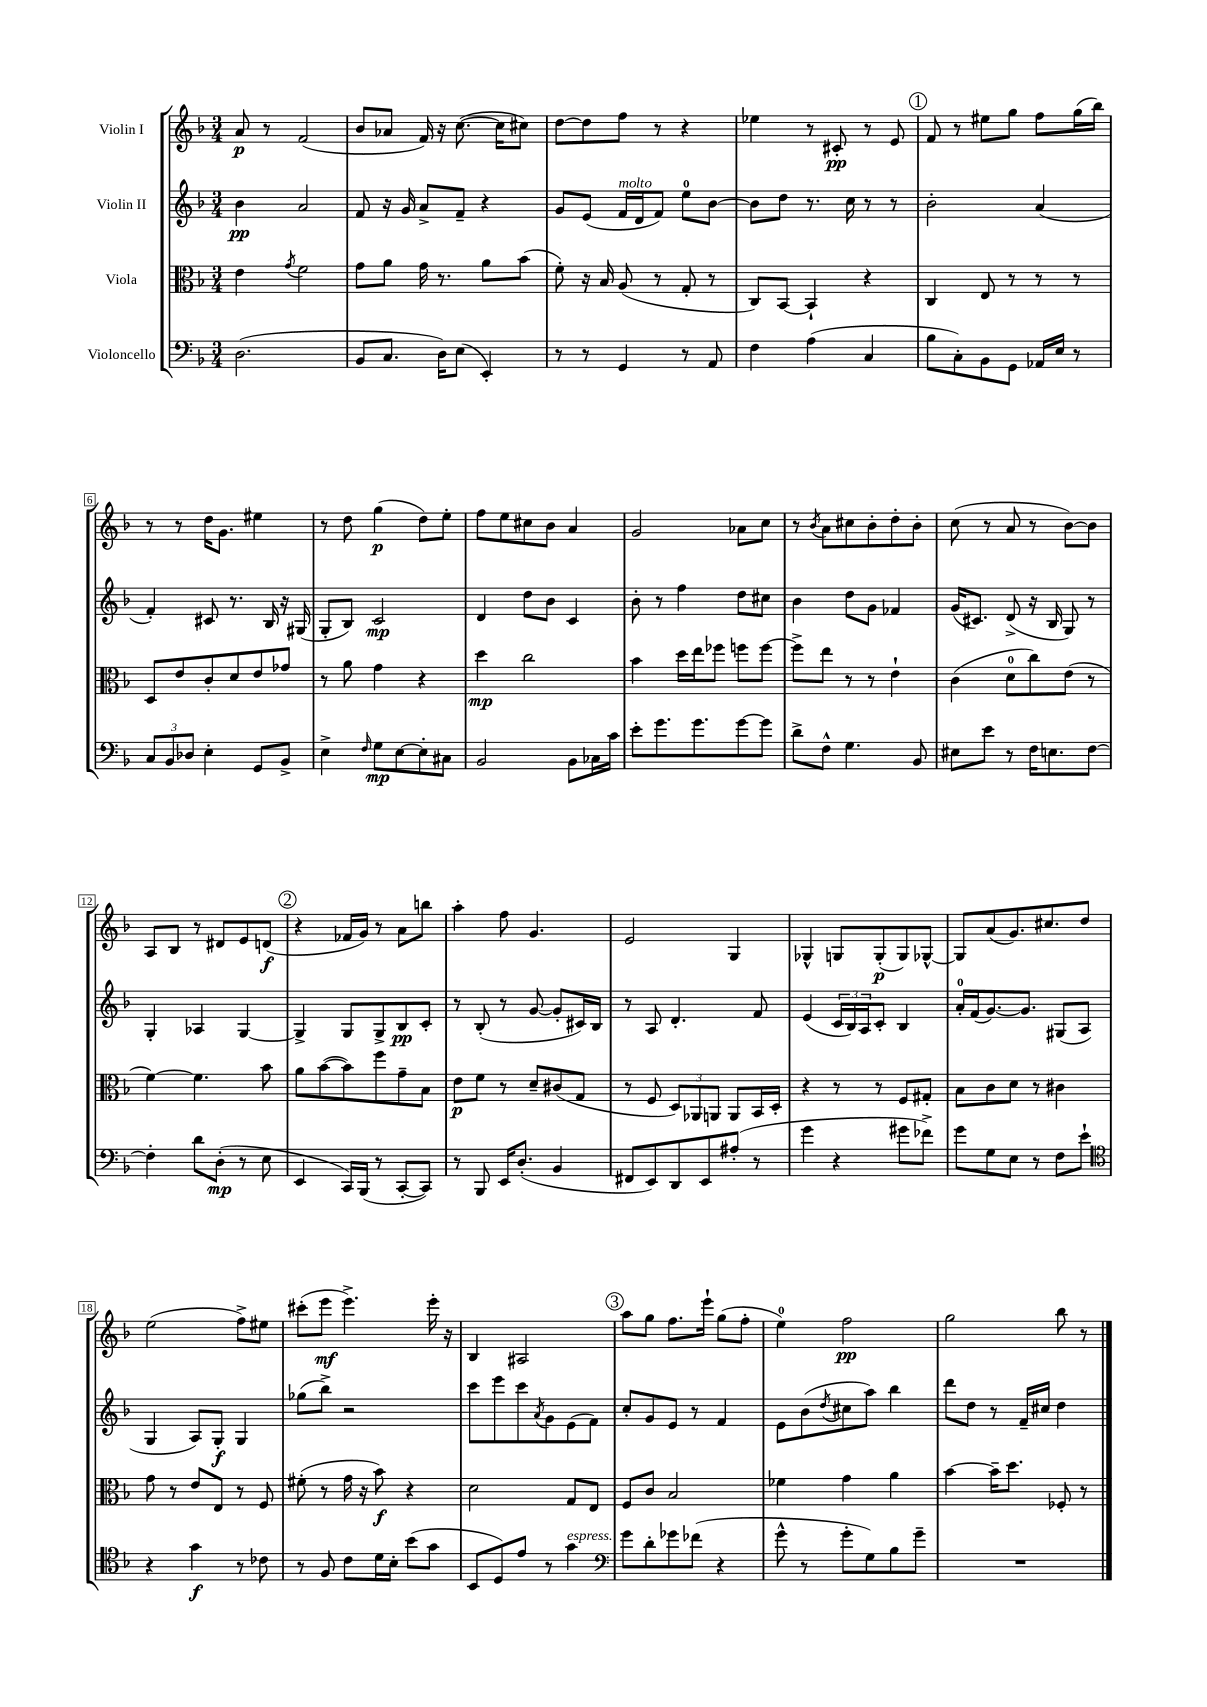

**kern	**kern	**kern	**kern
*staff4	*staff3	*staff2	*staff1
*clefF4	*clefC3	*clefG2	*clefG2
*k[b-]	*k[b-]	*k[b-]	*k[b-]
*M3/4	*M3/4	*M3/4	*M3/4
(2.D\	4e\	4b-\	8a/
.	.	.	8r
.	8qg/	.	.
.	2f\	2a/	(2f/
=	=	=	=
8BB-/L	8g\L	8f/	8b-/L
8.C/J	8a\J	16r	8a-/J
.	.	16g/	.
.	16g\	8a^/L	16f/)
16D\LK)	8.r	.	16r
(8E\J	.	8f~/J	([8.cc\
4EE'/)	8a\L	4r	.
.	.	.	16cc\]LK
.	(8b-\J	.	8cc#\J)
=	=	=	=
8r	8f'\)	8g/L	[8dd\L
8r	16r	(8e/J	8dd\]
.	16B-/	.	.
4GG/	(8A/	16f/LL	8ff\J
.	.	16d/J	.
.	8r	8f/J)	8r
8r	8G'/	8ee\L	4r
8AA/	8r	[8b-\J	.
=	=	=	=
4F\	8C/L)	8b-\]L	4ee-\
.	[8BB-/J	8dd\J	.
(4A\	4BB-`/]	8.r	8r
.	.	.	8c#'/
.	.	16cc\	.
4C/	4r	8r	8r
.	.	8r	8e/
=	=	=	=
8B-\L	4C/	2b-'\	8f/
8C'\)	.	.	8r
8BB-\	8E/	.	8ee#\L
8GG\J	8r	.	8gg\J
16AA-/LL	8r	(4a/	8ff\L
16E/JJ	.	.	.
8r	8r	.	(16gg\L
.	.	.	16bb-\JJ)
=	=	=	=
12C/L	8D/L	4f'/)	8r
12BB-/	.	.	.
.	8e/	.	8r
12D-/J	.	.	.
4E'\	8c'/	8c#/	16dd\LK
.	.	.	8.g\J
.	8d/	8.r	.
8GG/L	8e/	.	4ee#\
.	.	16B-/	.
8BB-^/J	8g-/J	16r	.
.	.	(16G#/	.
=	=	=	=
4E^\	8r	8G'/L	8r
.	8a\	8B-/J)	8dd\
16qqF/	.	.	.
8G\L	4g\	2c/	(4gg\
[8E\	.	.	.
8E'\]	4r	.	8dd\L)
8C#\J	.	.	8ee'\J
=	=	=	=
2BB-/	4dd\	4d/	8ff\L
.	.	.	8ee\
.	2cc\	8dd\L	8cc#\
.	.	8b-\J	8b-\J
8BB-\L	.	4c/	4a/
16C-\L	.	.	.
16c\JJ	.	.	.
=	=	=	=
8e'\L	4b-\	8b-'\	2g/
8.g\	.	8r	.
.	16dd\LL	4ff\	.
8.g\	16ee\J	.	.
.	8ff-\J	.	.
[8g\	8ff\L	8dd\L	8a-\L
8g\]J	[8ff\J	8cc#\J	8cc\J
=	=	=	=
8d^\L	8ff^\]L	4b-\	8r
.	.	.	8qb-/
8F^^\J	8ee\J	.	8a\L
4.G\	8r	8dd\L	8cc#\
.	8r	8g\J	8b-'\
.	4e`\	4f-/	8dd'\
8BB-/	.	.	8b-'\J
=	=	=	=
8E#\L	(4c\	(16g/LK	(8cc\
.	.	8.c#/J)	.
8e\J	.	.	8r
8r	8d\L	(8d^/	8a/
16F\LK	8cc\)	16r	8r
8.E\	.	16B-/	.
.	(8e\J	8G/)	[8b-\L)
[8F\J	8r	8r	8b-\]J
=	=	=	=
4F'\]	[4f\)	4G'/	8A/L
.	.	.	8B-/J
8d\L	4.f\]	4A-/	8r
(8D'\J	.	.	8d#/L
8r	.	[4G/	8e/
8E\	8b-\	.	(8d/J
=	=	=	=
4EE/	8a\L	4G^/]	4r
.	([8b-\	.	.
16CC/LL)	8b-\])	8G/L	16f-/LL
(16BBB-/JJ	.	.	16g/JJ)
8r	8ff\	8G^/	8r
[8CC'/L	8g~\	8B-/	8a\L
8CC/]J)	8B-\J	8c'/J	8bb\J
=	=	=	=
8r	8e\L	8r	4aa'\
8BBB-/	8f\J	(8B-'/	.
16EE/LK	8r	8r	8ff\
(8.D'/J	.	.	.
.	8d~/L	[8g/	4.g/
4BB-/	(8c#/	8g'/]L	.
.	8G/J	16c#/L)	.
.	.	16B-/JJ	.
=	=	=	=
8FF#/L	8r	8r	2e/
8EE/)	8F/	8A/	.
8DD/	12D/L)	4.d'/	.
.	12AA-/	.	.
8EE/	.	.	.
.	12AA/J	.	.
(8A#'/J	8AA/L	.	4G/
8r	16BB-/L	8f/	.
.	16D'/JJ	.	.
=	=	=	=
4g\	4r	(4e/	4G-^^/
4r	8r	24c/LL	8G/L
.	.	24B-/)	.
.	.	24A/J	.
.	8r	8c'/J	(8G'/
8g#\L	8F/L	4B-/	8G/)
8f-^\J)	8G#'/J	.	[8G-^^/J
=	=	=	=
8g\L	8B-\L	16a'/LL	8G-/]L
.	.	(16f/J	.
8G\	8c\	[8.g/)	(8a/
8E\J	8d\J	.	8.g/)
.	.	8.g/]J	.
8r	8r	.	.
.	.	.	8.cc#/
8F\L	4c#\	(8G#/L	.
8e`\J	.	8A/J	8dd/J
=	=	=	=
*clefC4	*	*	*
4r	8g\	4G/	(2ee\
.	8r	.	.
4g\	8e/L	8A/L)	.
.	8E/J	8G'/J	.
8r	8r	4G/	8ff^\L)
8c-\	8F/	.	8ee#\J
=	=	=	=
8r	(8f#'\	(8gg-\L	(8ccc#'\L
8F/	8r	8bb-^\J)	8eee\J
8c\L	16g\	2r	4.eee^\)
.	16r	.	.
16d\L	8b-\)	.	.
16B-'\JJ	.	.	.
(8b-\L	4r	.	.
8g\J	.	.	16eee'\
.	.	.	16r
=	=	=	=
8BB-/L	2d\	8ccc\L	4B-/
8D/)	.	8eee\	.
8e/J	.	8ccc\	2A#/
.	.	8qa/	.
8r	.	8g\	.
4g\	8G/L	(8e\	.
.	8E/J	8f\J)	.
=	=	=	=
*clefF4	*	*	*
8g\L	8F/L	8cc'/L	8aa\L
8d'\	8c/J	8g/	8gg\J
8g-\	2B-/	8e/J	8.ff\L
(8f-\J	.	8r	.
.	.	.	16eee`\Jk
4r	.	4f/	(8gg\L
.	.	.	8ff'\J
=	=	=	=
8g^^\	4f-\	8e\L	4ee\)
8r	.	(8b-\	.
.	.	8qdd/	.
8g'\L	4g\	8cc#\	2ff\
8G\)	.	8aa\J)	.
8B-\	4a\	4bb-\	.
8g~\J	.	.	.
=	=	=	=
2.r	[4b-\	8ddd\L	2gg\
.	.	8dd\J	.
.	16b-~\]LK	8r	.
.	8.dd\J	.	.
.	.	16f~/LL	.
.	.	16cc#/JJ	.
.	8F-'/	4dd\	8bb-\
.	8r	.	8r
==	==	==	==
*-	*-	*-	*-
